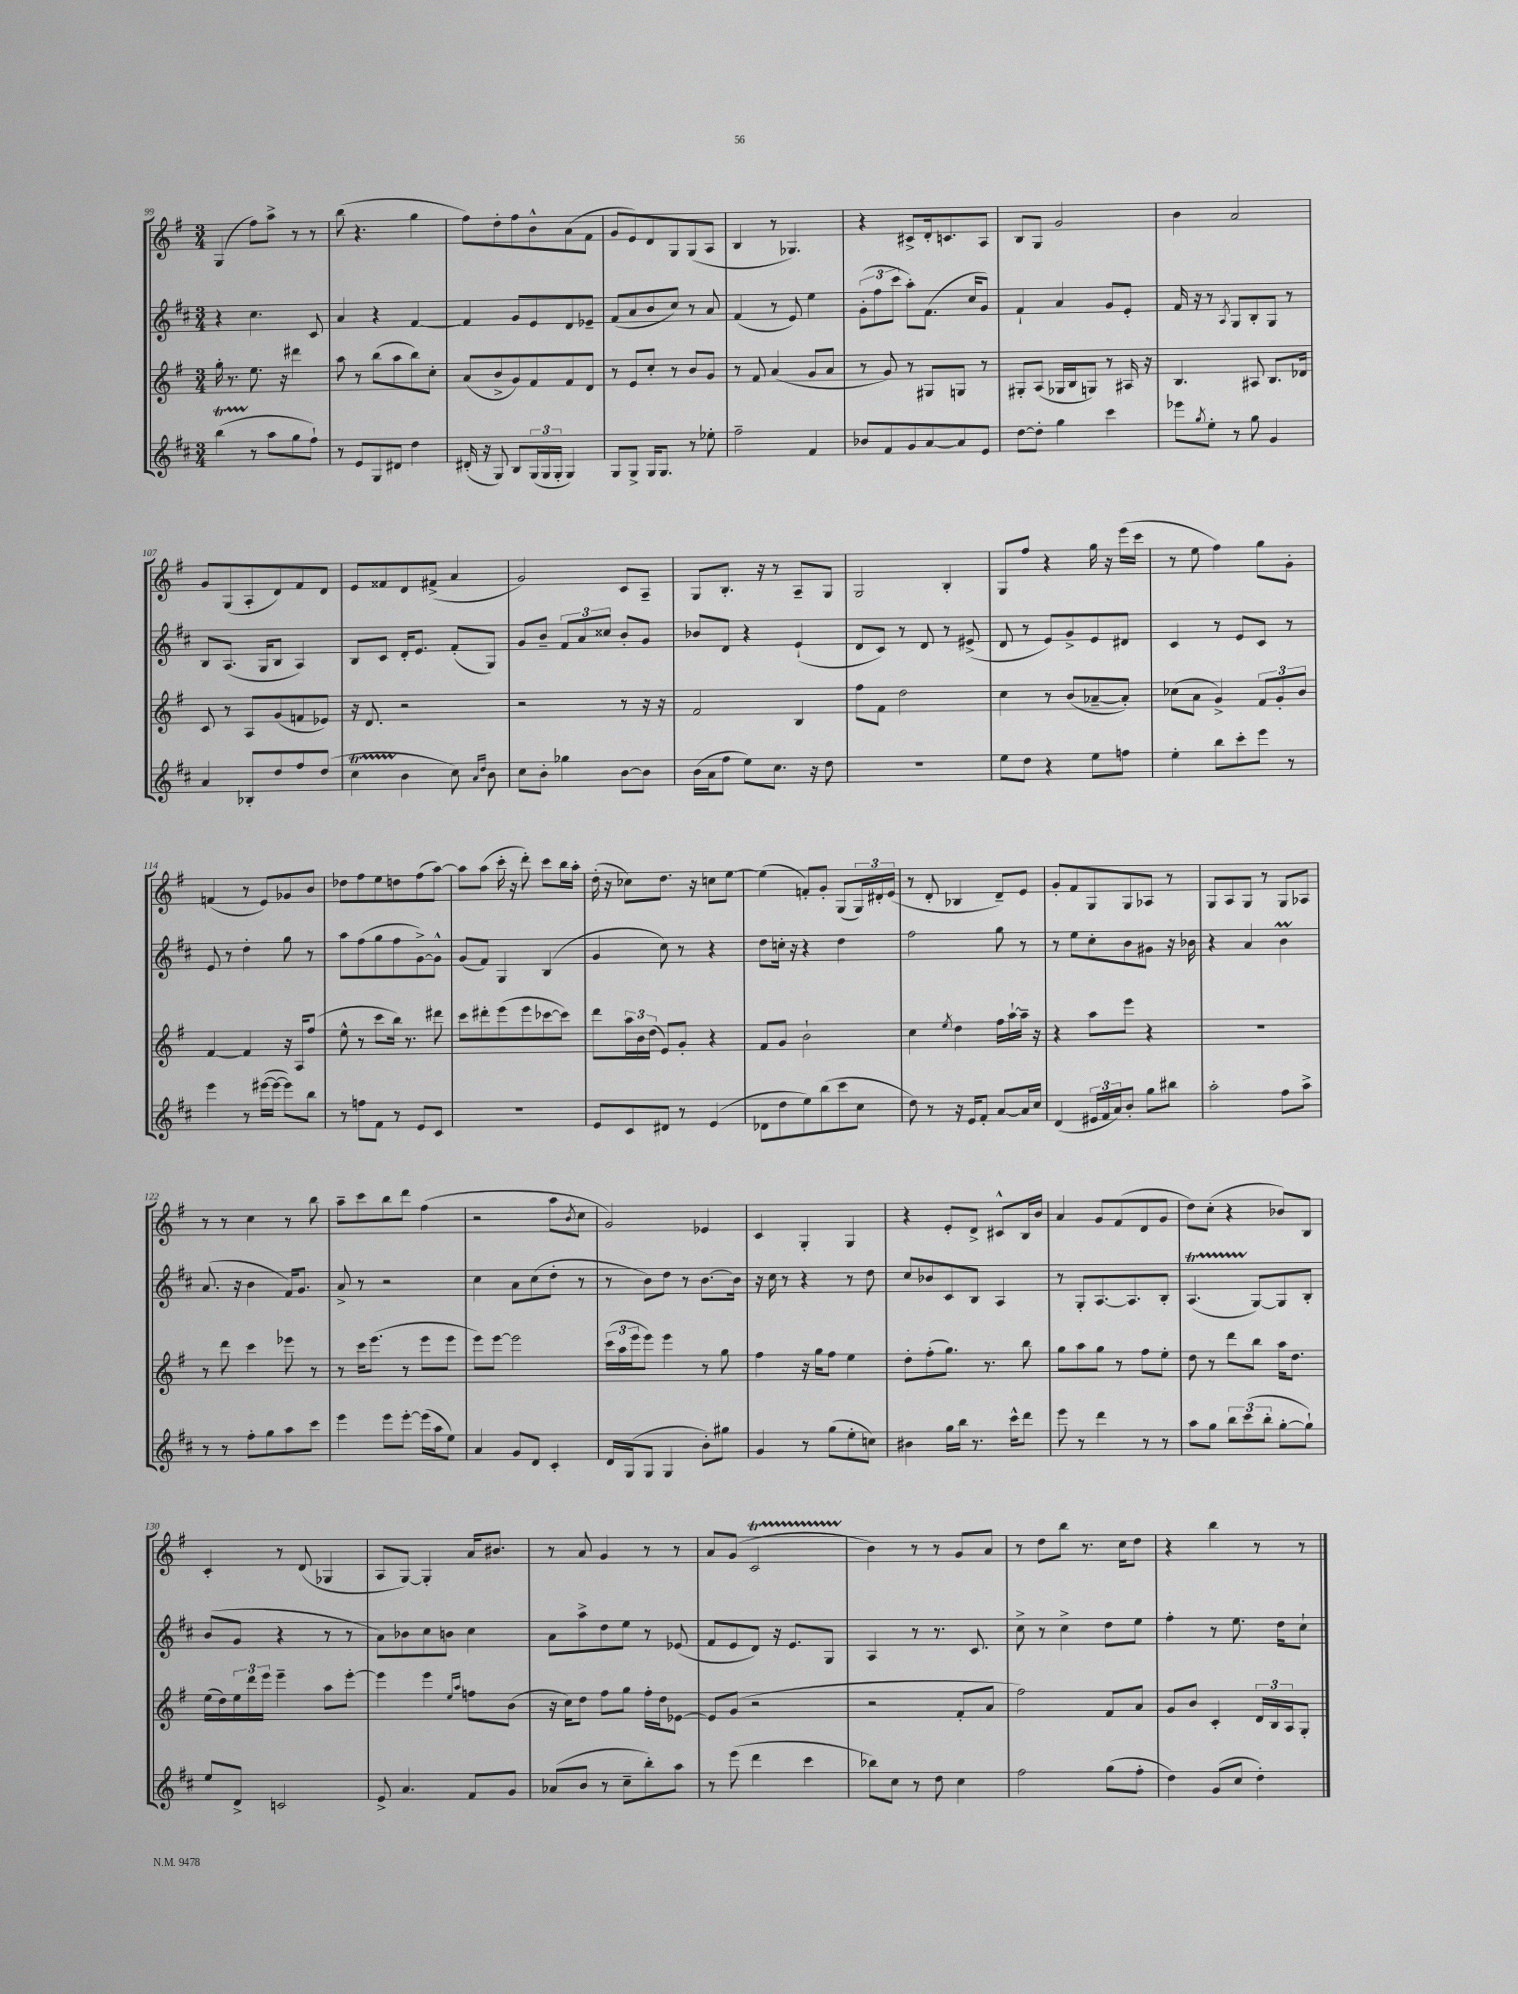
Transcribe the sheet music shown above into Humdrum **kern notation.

**kern	**kern	**kern	**kern
*part4	*part3	*part2	*part1
*staff4	*staff3	*staff2	*staff1
*clefG2	*clefG2	*clefG2	*clefG2
*k[f#c#]	*k[f#]	*k[f#c#]	*k[f#]
*M3/4	*M3/4	*M3/4	*M3/4
=99	=99	=99	=99
(4bbT\	16gg'\	4r	(4G/
.	8.r	.	.
8r	8.ee\	4.cc#\	8ff#\L)
8aa\L	.	.	8aa^\J
.	16r	.	.
8gg\	4ddd#X\	.	8r
8ff#`\J)	.	8c#/	8r
=100	=100	=100	=100
8r	8aa\	4a/	(8bb\
8e/L	8r	.	4.r
8G/	(8bb\L	4r	.
8d#X/J	8aa\	.	.
4dd\	8bb\)	[4f#/	4gg\
.	8cc'\J	.	.
=101	=101	=101	=101
(16d#X'/	(8a/L	4f#/]	8ff#\L)
16r	.	.	.
8G/)	8b^/	.	8dd'\
8B/L	8g/)	8g/L	8ff#\
(24G/L	8f#/	8e/	8b^^\
24G/	.	.	.
24G'/JJ	.	.	.
4G/)	8f#/	8d/	(8a\
.	8d/J	8e-X~/J	8f#\J
=102	=102	=102	=102
8G/L	8r	(8f#/L	8g/L
8G^/J	8e/L	8a/	8e/)
16G/KL	8cc'/J	8b/	8d/
8.G/J	.	.	.
.	8r	8cc#/J)	8G/
8r	8b/L	8r	(8G/
8ee-X'\	8g/J	8a/	8A/J
=103	=103	=103	=103
2ff#~\	8r	(4f#/	4B/
.	8f#/	.	.
.	(4a/	8r	8r
.	.	8e/)	4.G-X/)
4f#/	8g/L	4ee\	.
.	8a/J	.	.
=104	=104	=104	=104
8b-X/L	8r	(12g'\L	4r
.	.	12ff#\	.
8f#/	8g/)	.	.
.	.	12ccc#\J	.
8g/	8r	8aa'\L)	8c#X^/L
[8a/	8G#X/L	(8.f#\J	16d'/k
.	.	.	8.cn/
8a/]	8Gn/J	.	.
.	.	16cc#/KL	.
8e/J	8r	8g/J)	8A/J
=105	=105	=105	=105
[8dd\L	8G#X'/L	4f#`/	8B/L
8dd'\J]	(8A/J	.	8G/J
4gg\	16G-X/LL	4a/	2g/
.	16B/J	.	.
.	8Gn/J)	.	.
4ccc#\	8r	8g/L	.
.	16A#X/	8e'/J	.
.	16r	.	.
=106	=106	=106	=106
8eee-X\L	4.B/	16f#/	4b\
.	.	16r	.
8qgg/	.	.	.
8ee'\J	.	8r	.
.	.	8qA/	.
8r	.	8G/L	2a/
8gg\	8A#X/	8B'/	.
4g/	8.B/L	8G/J	.
.	.	8r	.
.	16d-X/Jk	.	.
!!LO:LB:g=z
=107	=107	=107	=107
4a/	8c/	8B/L	8g/L
.	8r	(8.A/J	(8G/
8B-X'/L	8A/L	.	8A'/
.	.	16G/KL	.
8dd/	(8g/	8B/J	8d/)
8ff#/	8fn/	4A/)	8f#/
(8dd/J	8e-X/J)	.	8d/J
=108	=108	=108	=108
4cc#t\	16r	8B/L	8e/L
.	8.d/	.	.
.	.	8c#/J	8f##X/
4b\	2r	16d'/KL	8d/
.	.	8.e/J	.
.	.	.	(8f#X^/J
8cc#\)	.	(8f#'/L	4a/
16qqa/LL	.	.	.
16qqdd/JJ	.	.	.
8b\	.	8G/J)	.
=109	=109	=109	=109
8cc#\L	2r	8g/L	2g/)
8b'\J	.	8b~/J	.
4gg-X\	.	12f#/L	.
.	.	12a/	.
.	.	12cc##X/J	.
[8b\L	8r	8b'/L	8c/L
8b\J]	16r	8g/J	8A~/J
.	16r	.	.
=110	=110	=110	=110
(16b\LL	2f#/	8b-X/L	8G/L
16a\J	.	.	.
8ff#\J	.	8d/J	8.B'/J
8ee\L)	.	4r	.
.	.	.	16r
8.cc#\J	.	.	8r
.	4B/	(4e`/	8A~/L
16r	.	.	.
8dd\	.	.	8G/J
=111	=111	=111	=111
2.r	8ff#\L	8d/L	2G/
.	8f#\J	8c#/J)	.
.	2dd\	8r	.
.	.	8d/	.
.	.	8r	4B'/
.	.	(8e#X^/	.
=112	=112	=112	=112
8ee\L	4cc\	8d/	8G/L
8dd\J	.	8r	8ff#/J
4r	8r	8e/L)	4r
.	(8b/L	8g^/	.
8ee\L	[8a-X~/	8e/	16gg\
.	.	.	16r
8ffn\J	8a-'/J])	8d#X/J	(16eee\LL
.	.	.	16ccc\JJ
=113	=113	=113	=113
4ee'\	(8cc-X\L	4c#/	8r
.	8a\J	.	8ee\
8bb\L	4g^/)	8r	4ff#\)
8ccc#'\	.	8e/L	.
8eee\J	12f#/L	8c#/J	8gg\L
.	12g'/	.	.
8r	.	8r	8g'\J
.	12b/J	.	.
!!LO:LB:g=z
=114	=114	=114	=114
4eee\	[4f#/	8e/	(4fn/
.	.	8r	.
8r	4f#/]	4dd'\	8r
([16eee#X\LL	.	.	8e/L)
16eee#\JJ_	.	.	.
8eee#\L])	16r	8gg\	8g-X/
.	16A/KL	.	.
8bb\J	(8ff#/J	8r	8b/J
=115	=115	=115	=115
8r	8ee^^\	8aa\L	8dd-X\L
8ffn\L	8r	(8ff#\	8ff#\
8f#\J	8ccc\L	8gg\	8ee\
8r	16bb\Jk)	8ff#\	8ddn\
.	8.r	.	.
8e/L	.	[8g^\)	(8ff#\
8c#/J	8ddd#X\	8g^^\J]	[8aa\J)
=116	=116	=116	=116
2.r	8ccc\L	(8g/L	8aa\L]
.	8ddd#X'\	8f#/J)	(8aa\J
.	(8eee\	4G/	16ccc'\
.	.	.	16r
.	8eee\	.	8ddd'\)
.	[8ccc-X\	(4B/	8ccc\L
.	8ccc-\J])	.	16bb\L
.	.	.	16aa'\JJ
=117	=117	=117	=117
8e/L	8ddd\L	4g/	(16dd'\
.	.	.	16r
8c#/	24aa\L	.	8cc-X\L)
.	24b\	.	.
.	(24dd\JJ	.	.
8d#X/J	8e/L)	8cc#\)	8.dd\J
8r	8g'/J	8r	.
.	.	.	16r
(4e/	4r	4r	8ccn\L
.	.	.	[8ee\J
=118	=118	=118	=118
8d-X\L	8f#/L	8dd\L	(4ee\]
8dd\	8g/J	16ccn'\Jk	.
.	.	16r	.
8ee\)	2b`\	4r	8fn'/L)
(8bb\	.	.	8g'/J
8ccc#\	.	4dd\	(8G/L
8cc#\J	.	.	24G/L)
.	.	.	24d#X'/
.	.	.	(24e/JJ
=119	=119	=119	=119
8dd\)	4cc\	2ff#\	8r
8r	.	.	8d'/
.	8qee/	.	.
16r	4dd\	.	4B-X/
16e/KL	.	.	.
8f#'/J	.	.	.
[8a/L	16ff#\LL	8gg\	8d~/L)
.	[16aa`\	.	.
16a/L]	16aa~\JJ]	8r	8e/J
16cc#/JJ	16r	.	.
=120	=120	=120	=120
(4d/	4r	8r	8g'/L
.	.	8ee\L	8f#/
24e#X/LL	8aa\L	8cc#'\	8G/
24f#/	.	.	.
24a/J)	.	.	.
8b'/J	8eee\J	8b\	8G/
8gg\L	4r	8g#X\J	8A-X/J
8bb#X\J	.	16r	8r
.	.	16b-X\	.
=121	=121	=121	=121
2aa'\	2.r	4r	8G/L
.	.	.	8A/
.	.	4a/	8G/J
.	.	.	8r
8ff#\L	.	4bM\	8G/L
8aa^\J	.	.	8A-X/J
!!LO:LB:g=z
=122	=122	=122	=122
8r	8r	(8.a/	8r
8r	8ddd\	.	8r
.	.	16r	.
8ff#'\L	4ccc\	4b\	4cc\
8gg\	.	.	.
8aa\	8eee-X\	16f#/KL)	8r
.	.	8.g/J	.
8ccc#\J	8r	.	8bb\
=123	=123	=123	=123
4eee\	8r	8a^/	8aa~\L
.	16ccc\KL	8r	8ccc\
.	(8.eee\J	.	.
8eee\L	.	2r	8bb\
[8eee'\J	8r	.	8ddd\J
(16eee\LL]	8eee\L	.	(4ff#\
16aa\J	.	.	.
8ee\J)	8eee\J	.	.
=124	=124	=124	=124
4a/	8eee\L)	4cc#\	2r
.	[8eee\J	.	.
8g/L	2eee\]	8a\L	.
8d/J	.	(8cc#\	.
4c#'/	.	8dd'\J	8aa\L
.	.	.	8qb/
.	.	8r	8cc\J
=125	=125	=125	=125
16d/LL	(24ccc\LL	8r	2g/)
.	24aa\	.	.
(16G/J	.	.	.
.	24eee\J	.	.
8G/J	8eee\J)	8b\L)	.
4G/	4eee\	8dd\J	.
.	.	8r	.
8b'\L)	8r	[8.b\L	4e-X/
8gg#X\J	8gg\	.	.
.	.	16b\Jk]	.
=126	=126	=126	=126
4g/	4ff#\	16r	4c/
.	.	16cc#\	.
.	.	8r	.
8r	16r	4r	4G'/
.	16gg\KL	.	.
(8gg\L	8ff#\J	.	.
8ee'\	4ee\	8r	4G/
8ccn\J)	.	8dd\	.
=127	=127	=127	=127
4b#X\	8dd'\L	8cc#/L	4r
.	(8ff#'\	8b-X/	.
16gg\LL	8.gg\J)	8c#/	8e'/L
16bb\JJ	.	.	.
8.r	.	8B/J	8d^/J
.	8.r	.	.
.	.	4A/	8c#X^^/L
16ccc#^^\KL	.	.	.
8ddd\J	8bb\	.	16B/L
.	.	.	16b/JJ
=128	=128	=128	=128
8eee\	8gg\L	8r	4a/
8r	8aa\	8G'/L	.
4ddd\	8gg\J	[8.A/	8g/L
.	8r	.	(8f#/
.	.	8.A/]	.
8r	8ff#\L	.	8d/
8r	8ee'\J	8B'/J	8g/J
=129	=129	=129	=129
8aa\L	8dd\	(4.AT/	8dd\L)
8gg\J	8r	.	(8cc'\J
12bb\L	8ddd\L	.	4r
(12ccc#\	.	.	.
.	8bb\J	[8G/L)	.
12bb'\J	.	.	.
[8gg'\L	16aa\KL	8G/]	8b-X/L)
.	8.dd\J	.	.
8gg`\J])	.	8B'/J	8B/J
!!LO:LB:g=z
=130	=130	=130	=130
8ee/L	(16ee\LL	(8b/L	4c'/
.	16dd\)	.	.
8d^/J	24ee\	8g/J	.
.	24ddd\	.	.
.	24eee\JJ	.	.
2cn/	4eee~\	4r	8r
.	.	.	(8d/
.	8aa\L	8r	4G-X/
.	[8eee'\J	8r	.
=131	=131	=131	=131
8e^/	4eee\]	8a\L)	8A/L
4.a/	.	8b-X\	[8G/J)
.	4eee\	8cc#\	4G'/]
.	.	8bn\J	.
.	16qqee/LL	.	.
.	16qqaa/JJ	.	.
8f#/L	8ffn\L	4cc#\	16a/KL
.	.	.	8.b#X/J
8g/J	(8b\J	.	.
=132	=132	=132	=132
(8a-X/L	16r	8a\L	8r
.	16cc\KL)	.	.
8b/J	8dd\J	8aa^\	8a/
8r	8ff#\L	8dd\	4g/
8cc#~\L	8gg\J	8ee\J	.
8bb'\)	16ff#'\LL	8r	8r
.	16dd\J	.	.
8aa\J	[8e-X\J	(8e-X/	8r
=133	=133	=133	=133
8r	8e-/L]	8f#/L	8a/L
(8eee\	(8g/J	8e/	(8g/J
4ddd\	2r	8d/J)	2cT/
.	.	16r	.
.	.	8.e/L	.
4ccc#\	.	.	.
.	.	8G/J	.
=134	=134	=134	=134
8bb-X\L)	2r	4A/	4b\)
8cc#\J	.	.	.
8r	.	8r	8r
8dd\	.	8.r	8r
4cc#\	8f#'/L	.	8g/L
.	.	8.c#/	.
.	8a/J	.	8a/J
=135	=135	=135	=135
2ff#\	2ff#\)	8cc#^\	8r
.	.	8r	8dd\L
.	.	4cc#^\	8bb\J
.	.	.	8.r
(8gg\L	8f#/L	8dd\L	.
.	.	.	16cc\KL
8ff#'\J	8a/J	8ee\J	8dd\J
=136	=136	=136	=136
4dd\)	8g/L	4ff#'\	4r
.	8b/J	.	.
(8g/L	4c'/	8r	4bb\
8cc#/J	.	8.ee\	.
4dd'\)	24d/LL	.	8r
.	24B/	.	.
.	.	16dd\KL	.
.	24A/J	.	.
.	8G'/J	8cc#`\J	8r
==	==	==	==
*-	*-	*-	*-
